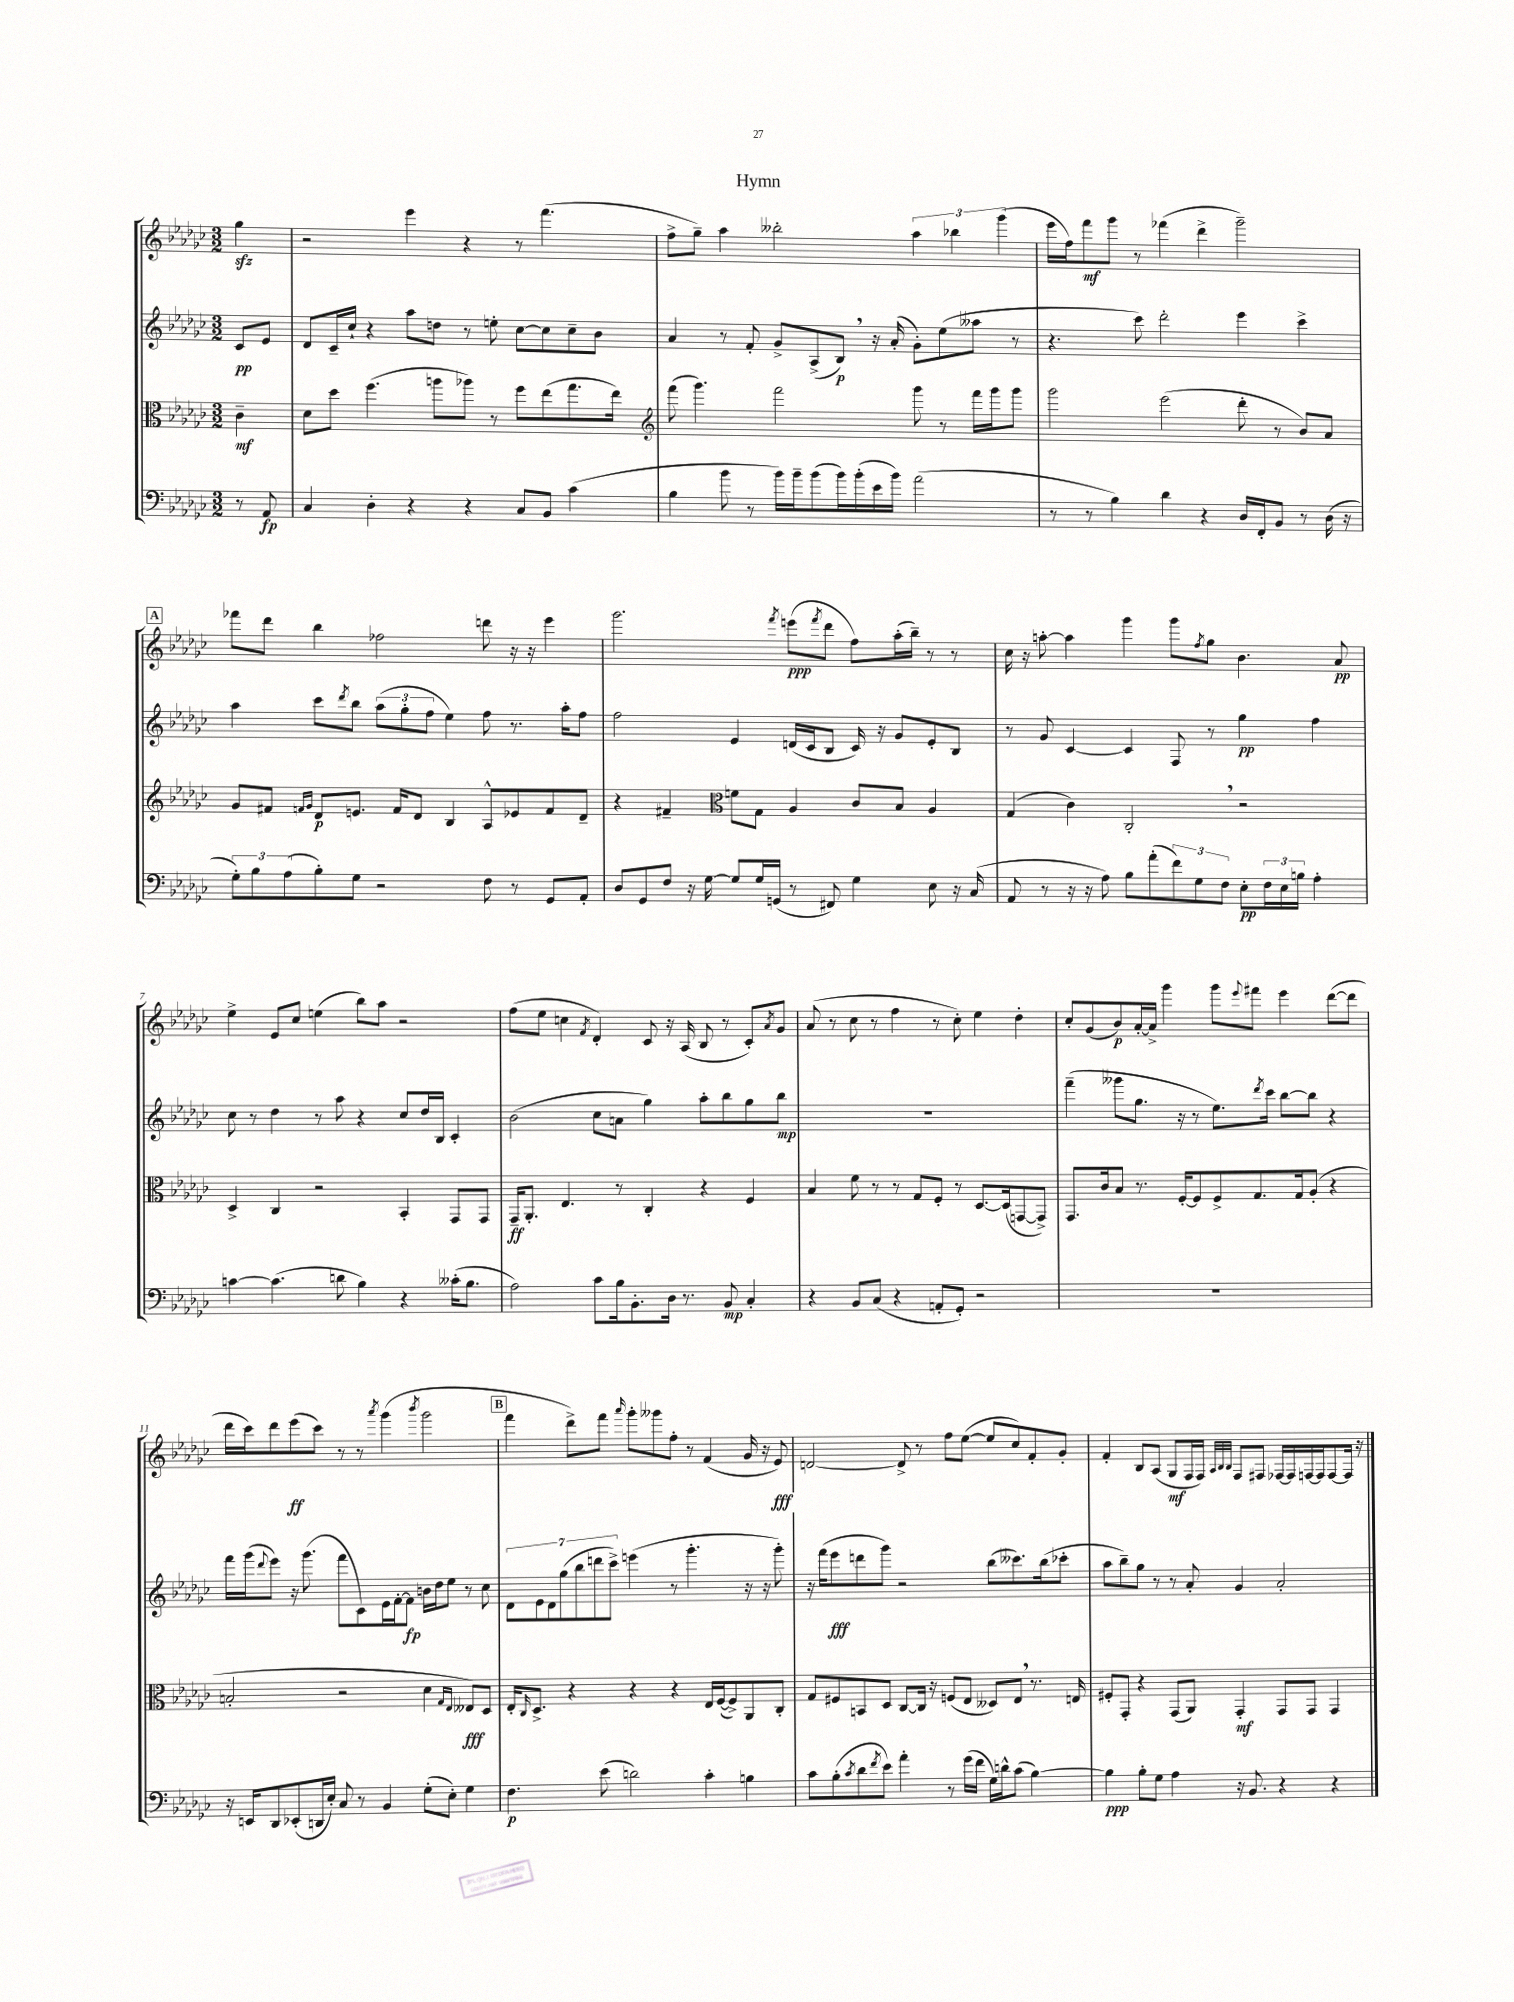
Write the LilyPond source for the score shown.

\header { title = "Hymn" }
<<
\new StaffGroup <<
\new Staff = "s0" {
    \clef treble \key ges \major \numericTimeSignature \time 3/2 \partial 4
    ges''4\sfz |
    r2 ees'''4 r4 r8 f'''4.( |
    f''8-> ges''8--) aes''4 beses''2-. \tuplet 3/2 { aes''4 bes''4 ges'''4( } |
    ees'''16 f''16) f'''8\mf ges'''8 r8 fes'''4( des'''4-> ges'''2--) |
    \mark \markup { \box "A" } fes'''8 des'''8 bes''4 fes''2 d'''8 r16 r16 ees'''4 |
    ges'''2. \acciaccatura { f'''8 } e'''8\ppp( \acciaccatura { f'''8 } des'''8 f''8) aes''16-.( bes''16--) r8 r8 |
    ces''16 r16 a''8~-. a''4 ges'''4 ges'''8 \acciaccatura { f''8 } ges''8 bes'4. aes'8\pp |
    ees''4-> ees'8 ces''8 e''4( bes''8) aes''8 r2 |
    f''8( ees''8 c''4 \acciaccatura { f'8 } des'4-.) ces'8 r16 aes16( bes8 r8 ces'8-.) \acciaccatura { aes'8 } ges'8 |
    aes'8( r8 ces''8 r8 f''4 r8 ces''8-.) ees''4 des''4-. |
    ces''8-. ges'8( bes'8\p) aes'16~-. aes'16-> ges'''4 ges'''8 \appoggiatura { ees'''8 } fis'''8 ees'''4 des'''8~( des'''8 |
    des'''16 ces'''16) des'''8 ees'''8\ff( ces'''8) r8 r8 \acciaccatura { aes'''8 } ges'''4( \acciaccatura { bes'''8 } ges'''2 |
    \mark \markup { \box "B" } f'''4 des'''8->) f'''8 \grace { aes'''16 } ges'''8-. geses'''8 f''8-. r8 f'4( ges'16 r16 ees'8\fff) |
    d'2~ d'8-> r8 f''8 ees''8~( ees''8 ces''8) f'8-. ges'8-. |
    f'4-. bes8 aes8( ges8\mf f16 f16) \grace { aes32 bes32 bes32 } f8 fis8 fes16~ fes16 f16~ f16 f8~ f16 r16 \bar "|." |
}
\new Staff = "s1" {
    \clef treble \key ges \major \numericTimeSignature \time 3/2 \partial 4
    ces'8\pp ees'8 |
    des'8 ces'16-- ces''16-! r4 aes''8 d''8 r8 e''8-. ces''8~ ces''8 ces''8-- bes'8 |
    aes'4 r8 f'8-. ges'8-> aes8->( bes8\p) \breathe r16 aes'16-.( ges'8-.) ees''8( aeses''8 r8 |
    r4. ces'''8) des'''2-. ees'''4 ces'''4-> |
    \mark \markup { \box "A" } aes''4 ces'''8 \acciaccatura { des'''8 } bes''8 \tuplet 3/2 { aes''8( ges''8-. f''8 } ees''4) f''8 r8. aes''16-. f''8 |
    f''2 ees'4 d'16( ces'16 bes8 ces'16) r16 ges'8 ees'8-. bes8 |
    r8 ges'8 ces'4~ ces'4 f8 r8 ges''4\pp f''4 |
    ces''8 r8 des''4 r8 aes''8 r4 ces''8 des''16 bes16 ces'4-. |
    bes'2( ces''8 a'8 ges''4) aes''8-. bes''8 ges''8 bes''8\mp |
    R1. |
    f'''4--( geses'''8 ges''8. r16 r8 ees''8.) \acciaccatura { des'''8 } ces'''16 bes''8~ bes''8 r4 |
    f'''16 ges'''16( \appoggiatura { des'''8 } ees'''8) r16 ges'''8.( f'''8 ces'8) ees'16 f'16~-. f'8\fp b'16 des''16 ees''8 r8 ces''8 |
    \mark \markup { \box "B" } \tuplet 7/4 { des'8 ees'8 des'8 ges''8( bes''8 d'''8 ces'''8->) } e'''4( r8 ges'''4.-. r16 r16 ges'''8-.) |
    r16 f'''16( ees'''8\fff d'''8 ges'''8) r2 bes''8( ceses'''8.) bes''16( ces'''8-. |
    aes''8 bes''8--) ges''8 r8 r8 aes'8-. ges'4 aes'2-. \bar "|." |
}
\new Staff = "s2" {
    \clef alto \key ges \major \numericTimeSignature \time 3/2 \partial 4
    ces'4--\mf |
    des'8 des''8 f''4.( a''8 aes''8) r8 f''8 ees''8( ges''8. ees''16) |
    \clef treble f'''8( ges'''4.) f'''2 ges'''8 r8 f'''16 ges'''16 ges'''8 |
    ges'''2 ees'''2( des'''8-. r8 bes'8) aes'8 |
    \mark \markup { \box "A" } ges'8 fis'8 \grace { f'16 ges'16 } des'8\p e'8. f'16 des'8 bes4 aes8-^ ees'8 f'8 des'8-- |
    r4 fis'4-- \clef alto f'8 ges8 aes4 ces'8 bes8 aes4 |
    ges4( ces'4) ces2-. \breathe r2 |
    des4-> ces4 r2 bes,4-. ges,8 ges,8 |
    ges,16--\ff aes,8.-. ees4. r8 ces4-. r4 f4 |
    bes4 f'8 r8 r8 ges8 f8-. r8 des8.~ des16( g,8~ g,8->) |
    ges,8. ces'16 bes8 r8. f16~-. f8 f8-> ges8. ges16 aes8-.( r4 |
    b2-. r2 des'4 \grace { ges16 ees16 } eeses8\fff) des8 |
    \mark \markup { \box "B" } ees16-. \grace { ces16 } des8.-> r4 r4 r4 ees16 f16~( f8->) aes,8 ces8-. |
    ges8 fis8 b,8 des8 ces8~ ces16 r16 f8( ees8 deses8) ees8 \breathe r8. e16 |
    fis8-. ges,8-. r4 ges,8( aes,8) ges,4-.\mf ges,8 ges,8 ges,4 \bar "|." |
}
\new Staff = "s3" {
    \clef bass \key ges \major \numericTimeSignature \time 3/2 \partial 4
    r8 aes,8\fp |
    ces4 des4-. r4 r4 ces8 bes,8 ces'4( |
    bes4 bes'8 r8 bes'16) bes'16-- bes'8( bes'16) bes'16-.( ees'16 bes'16) aes'2( |
    r8 r8 bes4) des'4 r4 des16 f,16-. bes,8 r8 des16( r16 |
    \mark \markup { \box "A" } \tuplet 3/2 { ges8-.) bes8 aes8( } bes8-.) ges8 r2 f8 r8 ges,8 aes,8-. |
    des8 ges,8 f8 r16 ges16~ ges8 ges16 g,16( r8 fis,8) ges4 ees8 r16 ces16( |
    aes,8 r8 r16 r16 aes8) bes8 aes'8-.( \tuplet 3/2 { f'8) ges8 f8 } ees8-.\pp \tuplet 3/2 { f16 ees16 b16 } aes4-. |
    c'4~ c'4.( d'8 bes4) r4 ceses'16-.( bes8. |
    aes2) ces'8 bes16 bes,8.-. des16 r8. bes,8\mp ces4-. |
    r4 bes,8 ces8( r4 a,8-. ges,8-.) r2 |
    R1. |
    r16 e,16 des,8 ees,8-.( d,16 ees16-.) ces8 r8 bes,4 ges8-.( ees8-.) ges4 |
    \mark \markup { \box "B" } f4.\p ees'8( d'2) ces'4-. b4 |
    ces'8 bes8-.( \acciaccatura { ces'8 } des'8 \acciaccatura { f'8 } ees'8) aes'4-. r8 ges'16( f'16 ges16) d'16-^ ces'8( bes4~) |
    bes4\ppp bes8-. ges8 aes4 r16 bes,8. r4 r4 \bar "|." |
}
>>
>>
